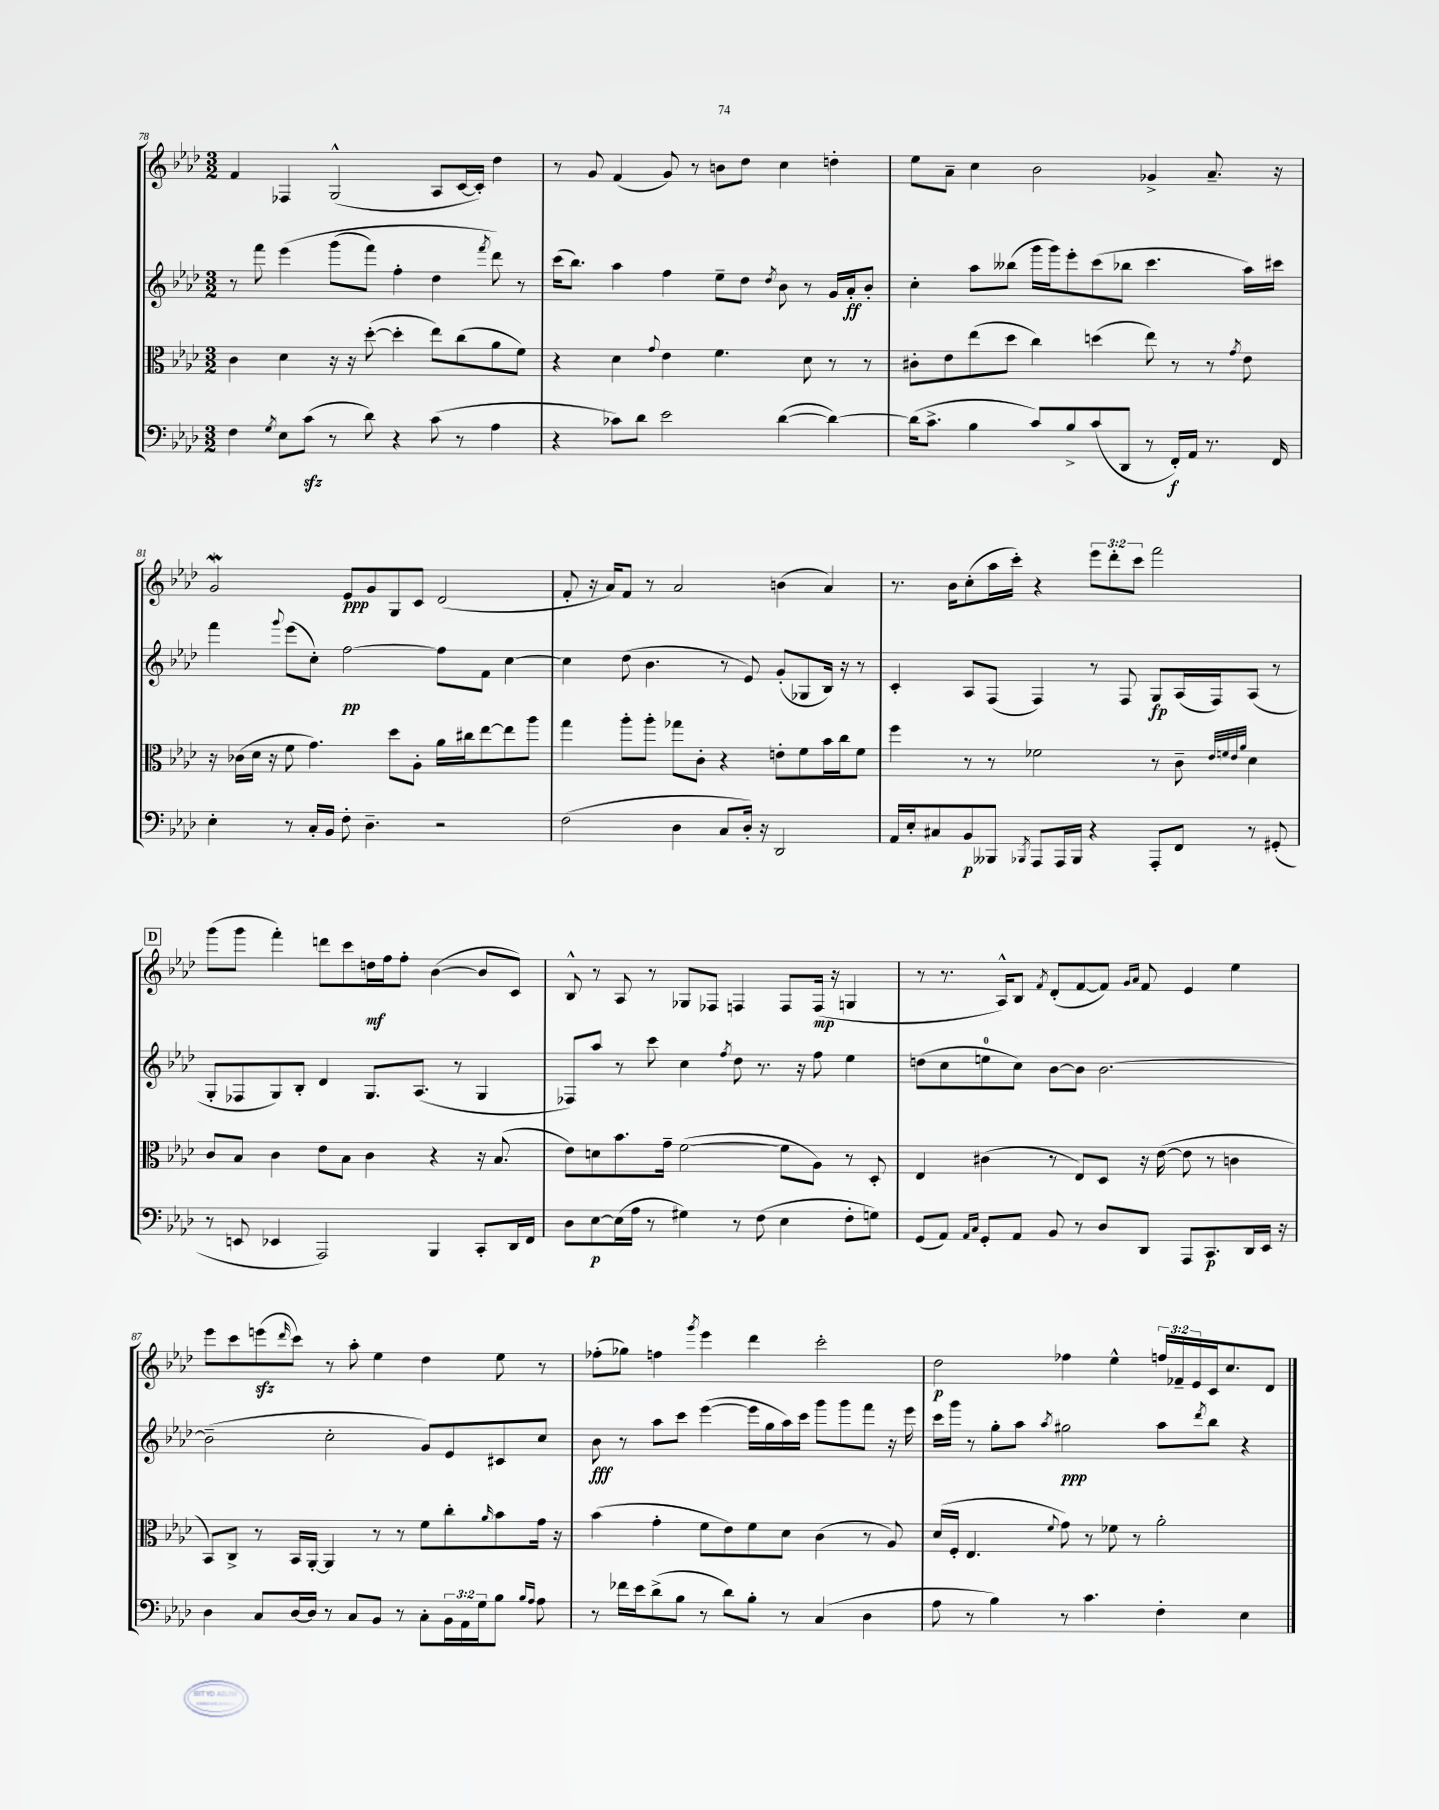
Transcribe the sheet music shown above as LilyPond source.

<<
\new StaffGroup <<
\new Staff = "s0" {
    \clef treble \key aes \major \numericTimeSignature \time 3/2 \override Staff.TupletNumber.text = #tuplet-number::calc-fraction-text
    f'4 fes4 g2-^( aes8 c'16~ c'16-.) des''4 |
    r8 g'8 f'4( g'8) r8 b'8 des''8 c''4 d''4-. |
    ees''8 aes'8-- c''4 bes'2 ges'4-> aes'8.-- r16 |
    g'2\mordent ees'8\ppp g'8 g8 c'8 des'2( |
    f'8-. r16 aes'16) f'8 r8 aes'2 b'4( aes'4) |
    r8. bes'16 c''8-.( aes''16 c'''16-.) r4 \tuplet 3/2 { ees'''8 des'''8-. c'''8 } f'''2 |
    \mark \markup { \box "D" } g'''8( g'''8 f'''4-.) d'''8 c'''8 d''16\mf f''16 f''8-. bes'4~( bes'8 c'8) |
    bes8-^ r8 aes8 r8 ges8 fes8 f4 f8 f16\mp( r16 g4 |
    r8 r8. aes16-^) bes8 \acciaccatura { f'8 } des'8-.( f'8~ f'8) \grace { g'16 aes'16 } f'8 ees'4 ees''4 |
    ees'''8 c'''8 e'''8\sfz( \grace { des'''16 } c'''8) r8 aes''8-. ees''4 des''4 ees''8 r8 |
    fes''8-.( ges''8) f''4 \acciaccatura { g'''8 } ees'''4 des'''4 c'''2-. |
    des''2\p fes''4 ees''4-^ \tuplet 3/2 { f''16 fes'16-- ees'16 } c'16 c''8. des'8 \bar "|." |
}
\new Staff = "s1" {
    \clef treble \key aes \major \numericTimeSignature \time 3/2
    r8 f'''8 ees'''4\( g'''8( f'''8) f''4-. des''4 \acciaccatura { f'''8 } des'''8\) r8 |
    c'''16( bes''8.) aes''4 f''4 ees''8-- des''8 \acciaccatura { des''8 } bes'8 r8 g'16 aes'16-.\ff bes'8-. |
    c''4-. aes''8 beses''8( g'''16 g'''16) ees'''8-. c'''8( bes''8 c'''4. aes''16) cis'''16 |
    f'''4 \appoggiatura { g'''8 } ees'''8( c''8-.) f''2~\pp f''8 f'8 c''4~ |
    c''4 des''8( bes'4. r8 ees'8) g'8-.( ges8 bes16) r16 r8 |
    c'4-. aes8 f8( f4) r8 f8 g8\fp aes16( f16) aes8( r8 |
    \mark \markup { \box "D" } g8-. fes8 g8) bes8-. des'4 g8. aes8.( r8 g4 |
    fes8) aes''8 r8 c'''8 c''4 \acciaccatura { f''8 } des''8 r8. r16 f''8 ees''4 |
    d''8( c''8 e''8-0 c''8) bes'8~ bes'8 bes'2.~ |
    bes'2--( c''2-. g'8) ees'8 cis'8 c''8 |
    bes'8\fff r8 aes''8 c'''8 ees'''4~( ees'''16 g''16 aes''16) c'''16 g'''8 g'''8 f'''8 r16 ees'''16 |
    c'''16 g'''16 r8 g''8-. aes''8 \acciaccatura { aes''8 } gis''2\ppp aes''8 \acciaccatura { des'''8 } bes''8 r4 \bar "|." |
}
\new Staff = "s2" {
    \clef alto \key aes \major \numericTimeSignature \time 3/2
    c'4 des'4 r16 r16 des''8~-.( des''4-. ees''8) c''8( aes'8 f'8) |
    r4 des'4 \appoggiatura { g'8 } ees'4 f'4. des'8 r8 r8 |
    cis'8-. ees'8 ees''8( des''8 c''4) d''4( ees''8) r8 r8 \acciaccatura { g'8 } ees'8 |
    r16 ces'16( des'16 r16 f'8 g'4.) des''8 aes8-. aes'16 cis''16 ees''8~ ees''8 aes''8 |
    g''4 aes''8-. aes''8-. ges''8 c'8-. r4 e'8-. f'8 bes'16 c''16 f'8 |
    f''4 r8 r8 fes'2 r8 c'8-- \grace { ees'32 f'32 ees'32 aes'32 } des'4 |
    \mark \markup { \box "D" } c'8 bes8 c'4 ees'8 bes8 c'4 r4 r16 bes8.( |
    ees'8) d'8 bes'8. g'16-- f'2~( f'8 aes8) r8 des8-. |
    ees4 cis'4( r8 ees8) des8 r16 ees'16~( ees'8 r8 c'4 |
    bes,8) c8-> r8 bes,16 aes,16~-. aes,4 r8 r8 f'8 c''8-. \grace { aes'16 } bes'8 g'16 r16 |
    bes'4( g'4-. f'8 ees'8) f'8 des'8 c'4( r8 aes8) |
    des'16( f16-. ees4. \appoggiatura { f'8 } g'8) r8 fes'8 r8 aes'2-. \bar "|." |
}
\new Staff = "s3" {
    \clef bass \key aes \major \numericTimeSignature \time 3/2 \override Staff.TupletNumber.text = #tuplet-number::calc-fraction-text
    f4 \acciaccatura { g8 } ees8 c'8\sfz( r8 des'8) r4 c'8( r8 aes4 |
    r4 ces'8) des'8 ees'2 des'4~( des'4~) |
    des'16( c'8.-> bes4 c'8) bes8-> c'8( des,8 r8 f,16-.\f) aes,16 r8. f,16 |
    ees4-. r8 c16-. bes,16 f8-. des4.-- r2 |
    f2( des4 c8 des16-.) r16 des,2 |
    aes,16 ees16-. cis8 bes,8\p beses,,8 \acciaccatura { bes,,8 } aes,,8 aes,,16 bes,,16 r4 aes,,8-. f,8 r8 gis,8-.( |
    \mark \markup { \box "D" } r8 e,8 ees,4 aes,,2) bes,,4 c,8-. des,16 f,16 |
    des8 ees8~\p ees16( aes16 r8 gis4) r8 f8( ees4 f8-. g8) |
    g,8( aes,8) \grace { aes,16 c16 } g,8-. aes,8 bes,8 r8 des8 des,8 aes,,8 c,8.\p des,16 ees,16 r16 |
    des4 c8 des16~ des16 r8 c8 bes,8 r8 c8-. \tuplet 3/2 { bes,16 aes,16 g16 } bes8 \grace { bes16 aes16 } aes8 |
    r8 fes'16 ees'16 des'8->( bes8 r8 des'8) bes8-. r8 c4( des4 |
    aes8 r8 bes4) r8 c'4. f4-. ees4 \bar "|." |
}
>>
>>
\layout { \context { \Score currentBarNumber = #78 } }
